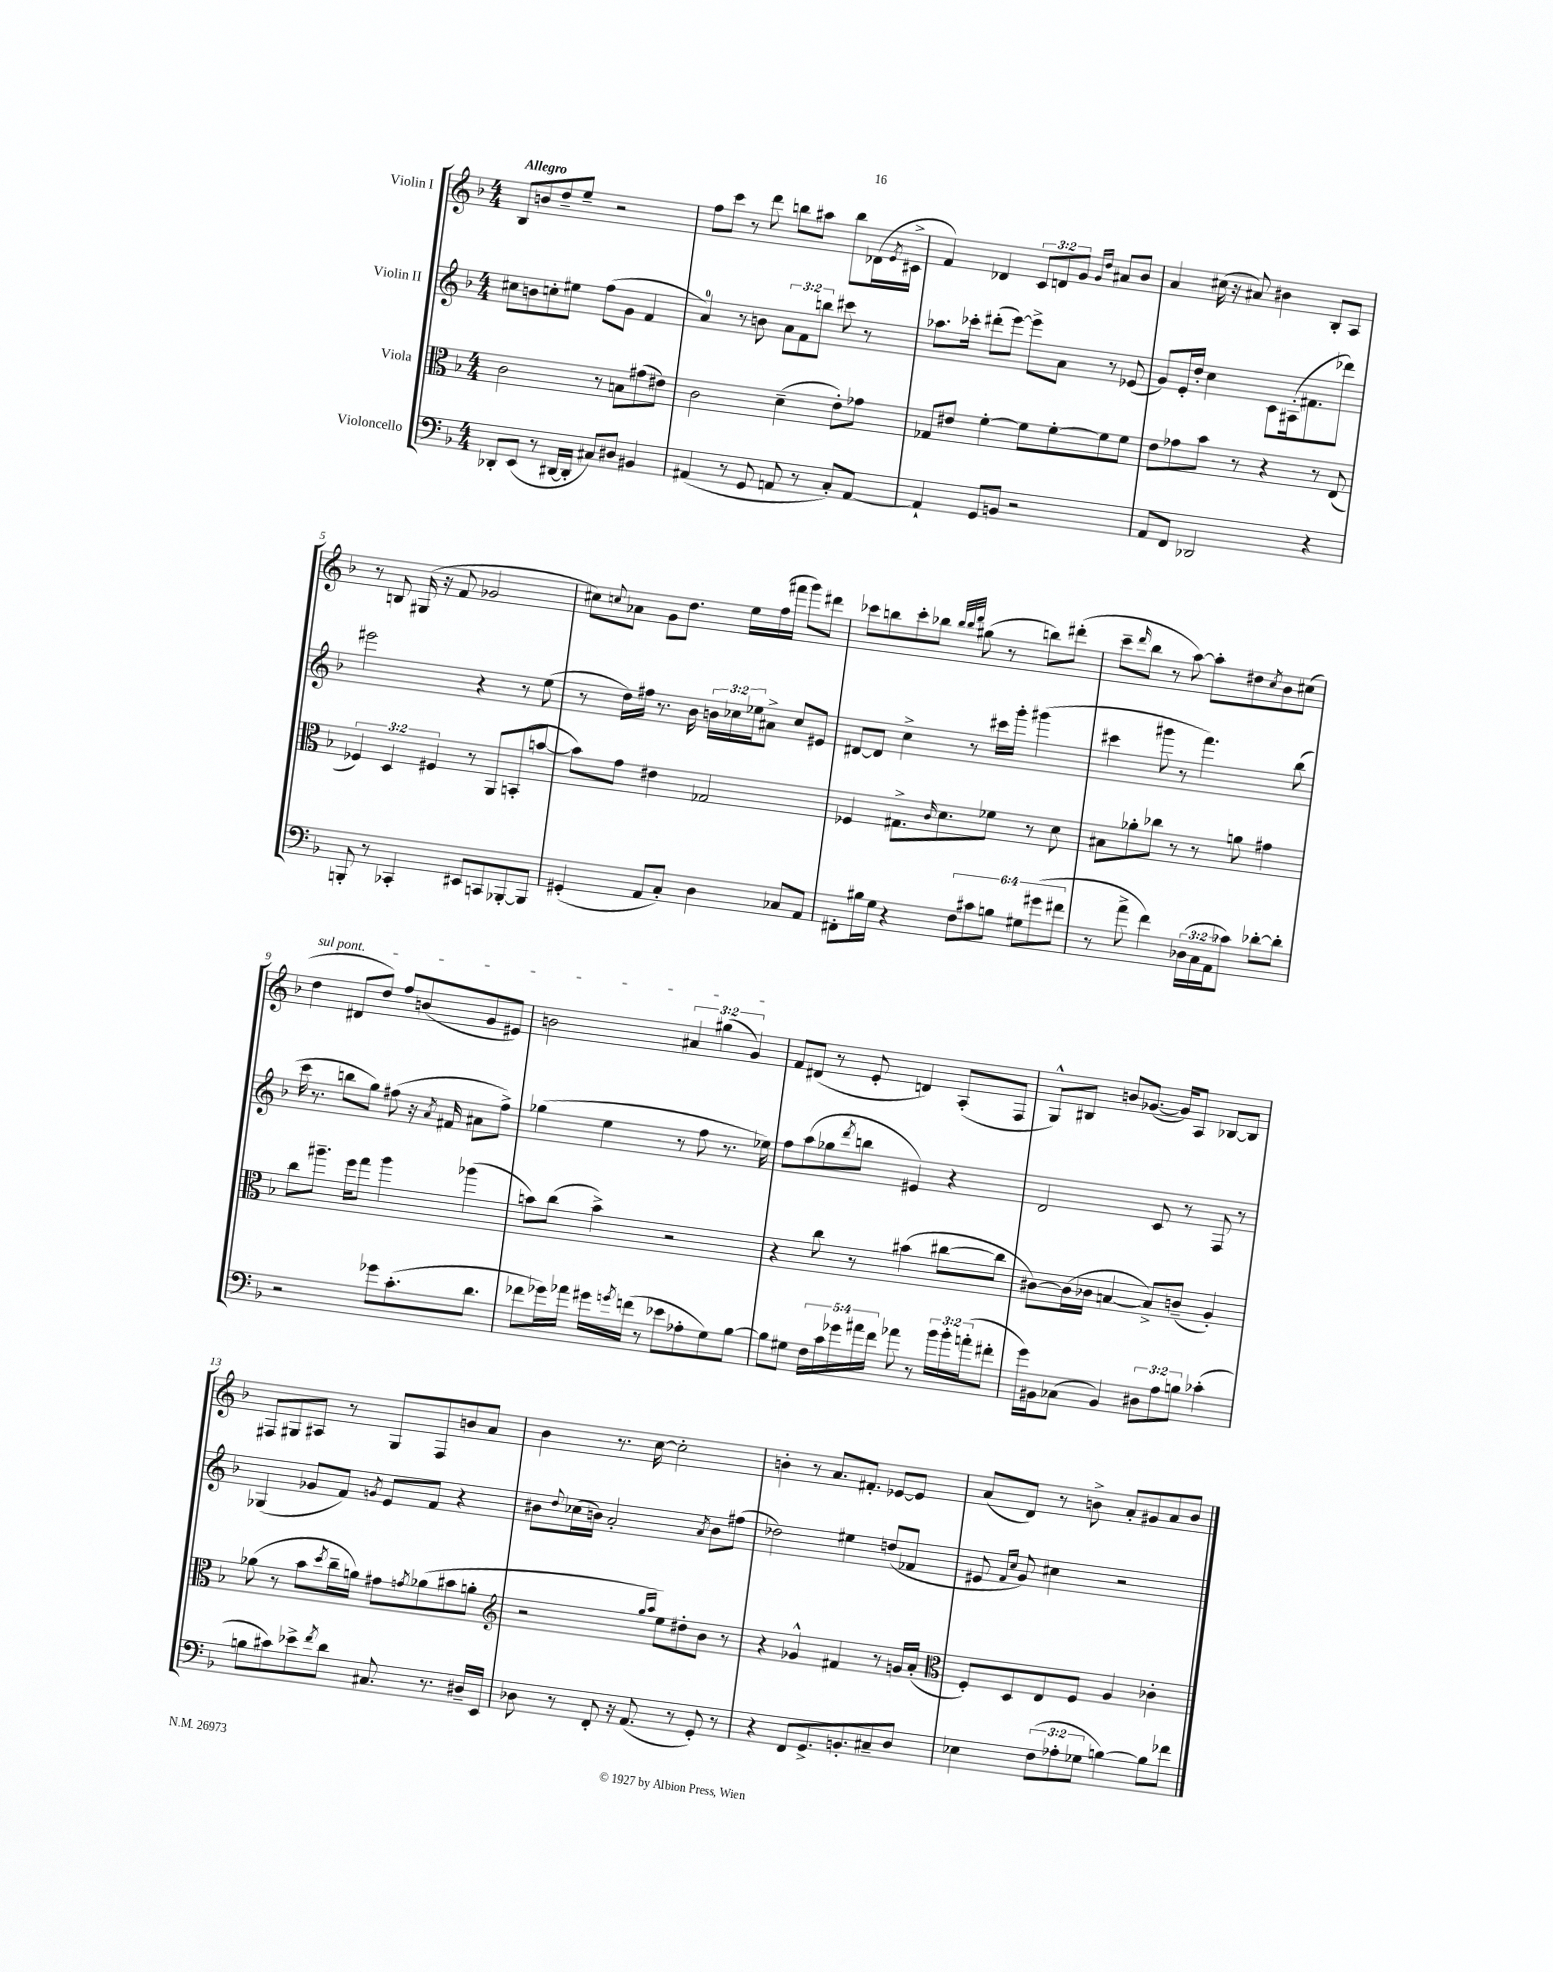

**kern	**kern	**kern	**kern
*staff4	*staff3	*staff2	*staff1
*clefF4	*clefC3	*clefG2	*clefG2
*k[b-]	*k[b-]	*k[b-]	*k[b-]
*M4/4	*M4/4	*M4/4	*M4/4
8DD-'	2c	8cc#	8B-
(8EE	.	8b	8b
8r	.	8cc'	8dd~
[16DD#	.	8ee#	8ee~
16DD#']	.	.	.
8C#)	8r	(8ff	2r
8D#	8B	8g	.
4BB#	(8g#	4f	.
.	8e#)	.	.
=	=	=	=
(4AA#	2c	4a)	8ff
.	.	.	8ccc
8r	.	8r	8r
8GG	.	8b	8ddd
8AA	(4d~	12a	8bb
.	.	12f	.
8r	.	.	8aa#
.	.	12bb	.
8C')	8e')	8ccc#	8bb
[8AA	8g-	8r	(16d-
.	.	.	8qe
.	.	.	16c#^
=	=	=	=
4AA`]	8G-	8.aa-	4f)
.	8e#	.	.
.	.	16ccc-'	.
8GG	[4f'	(8ddd#'	4d-
8BB	.	[8eee)	.
2r	8f]	8eee^]	12c
.	.	.	12d
.	[8f'	8a	.
.	.	.	12g
.	.	.	16qqg
.	.	.	16qqdd
.	8f]	8r	8a#
.	8f	(8e-	8b-
=	=	=	=
8AA	8e	8g)	4a
8FF	8g-	16e'	.
.	.	16dd'	.
2DD-	8b-	4cc	(16cc#
.	.	.	16r
.	8r	.	8a#)
.	4r	8c	4b#
.	.	(16A#'	.
.	.	8.f#	.
4r	8r	.	8B-'
.	(8E	8ddd-)	8A
=	=	=	=
8BBB'	6F-)	2eee#	8r
8r	.	.	8B
.	6D	.	.
4CC-'	.	.	(16G#
.	.	.	16r
.	6F#	.	.
.	.	.	8f
8EE#	8r	4r	2g-
8CC	8AA	.	.
[8BBB-'	(8BB'	8r	.
8BBB-]	[8b	(8ee	.
=	=	=	=
(4GG#'	8b])	8r	8cc#)
.	.	.	8qqcc
.	8g	16dd)	8a-
.	.	16ff#	.
8AA	4e#	8.r	8g
8C')	.	.	8.dd
.	.	16b-	.
4D	2G-	24b	.
.	.	24cc-	.
.	.	.	16ee
.	.	24ee-	.
.	.	8a#^	(16ff
.	.	.	16fff#
8C-	.	8cc-	8ggg)
8AA	.	8e#	8ddd#
=	=	=	=
8FF#'	4F-	[8d#	8ccc-
16B#	.	8d#]	8bb
16G	.	.	.
4r	8.G#^	4cc^	8ccc-'
.	.	.	8bb-
.	16qqc	.	.
.	8.d	.	.
.	.	.	32qqbb-
.	.	.	32qqbb-
.	.	.	32qqddd
12F	.	8r	(8gg#
12c#	.	.	.
.	8f-	16ccc#	8r
12B	.	.	.
.	.	16ggg'	.
12G#	8r	(4ggg#	8bb)
(12g#	.	.	.
.	8d	.	(8ddd#'
12f#	.	.	.
=	=	=	=
8r	8B#	4ccc#	8ccc~
.	.	.	16qqddd
8a^	8a-'	.	8bb-
4f)	8cc-	8ggg#	8r
.	8r	8r	[8aa)
(24D-	8r	4.fff)	8aa']
24C	.	.	.
24AA	.	.	.
8c-)	8a	.	8dd#
.	.	.	8qcc
[8d-'	4g#	.	8b-
8d-']	.	(8bb-	(8cc#
=	=	=	=
2r	8cc	16ccc	4dd
.	.	8.r	.
.	8.aa#~	.	.
.	.	8bb	8d#
.	16ff	.	.
.	8gg	8gg)	8dd)
8g-	4aa#	(8ff#	8ff
(8.c'	.	16r	(8b
.	.	8qa	.
.	.	16f#	.
.	(4aa-	8a#	8g
8.d	.	.	.
.	.	8ff#^)	8e#)
=	=	=	=
8f-	8b)	(4gg-	2b
16g-)	(8cc	.	.
16a-	.	.	.
16g#	4b^)	4ee	.
8qg	.	.	.
(16f	.	.	.
8r	.	.	.
8e-	2r	8r	6a#
8A-'	.	8ff	.
.	.	.	(6gg#
8G)	.	8.r	.
.	.	.	6g)
[8B-	.	.	.
.	.	16ee-)	.
=	=	=	=
8B-]	4r	8ff	8f
8G#	.	(8aa	(8d#
20F	8cc	8gg-	8r
20c	.	.	.
20g-	.	.	.
.	.	8qddd	.
.	8r	8bb	8e'
20a#	.	.	.
20f	.	.	.
8a-	(4b#	4e#)	4d)
8r	.	.	.
24b-	[8cc#	4r	(8A'
24b-'	.	.	.
(24a'	.	.	.
8f#'	8cc#]	.	8F
=	=	=	=
16g)	[8c#)	2d	8G^^)
16BB#	.	.	.
(8C-	(16c#]	.	8B#
.	16c-	.	.
4BB#)	[4B	.	8b
.	.	.	([8.g-
12D#	8B^])	8c	.
.	.	.	16g-])
12A	.	.	.
.	(8c~	8r	8A
12B	.	.	.
(4c-'	4A')	8F	[8B-
.	.	8r	8B-]
=	=	=	=
8B	(8a-	(4G-	8F#
8c#)	8r	.	8G#
8e-^	8b-	8g-	8A#
8qf	8qdd	.	.
8d	16cc~	8f)	8r
.	16a)	.	.
.	.	8qg	.
8.C#	8g#	8e	8G#
.	8qg	.	.
.	(8a-	8f	8F#
8.r	.	.	.
.	8b#	4r	8b
16D#~	8a'	.	8a
16EE	.	.	.
=	=	=	=
*	*clefG2	*	*
8D-	2r	8b#	4b-
.	.	8qqdd	.
8r	.	(16cc-	.
.	.	16b)	.
8FF'	.	2a'	8.r
16r	.	.	.
(8.AA	.	.	[16cc
.	16qqgg	.	.
.	16qqaa	.	.
.	8ee)	.	2cc']
8r	8dd#'	.	.
.	.	8qa	.
8GG')	8b-	8b	.
8r	8r	(8ff#	.
=	=	=	=
4r	4r	2dd-)	4b'
8FF	4g-^^	.	8r
8.GG^	.	.	8.a
.	4f#	4ee#	.
8.BB'	.	.	8.f#'
8C#~	8r	(8dd	[8e-
8D	16g	8f-	8e-]
.	(16a'	.	.
=	=	=	=
*	*clefC3	*	*
4E-	8F')	8e#	(8a
.	.	16qqf	.
.	.	16qqcc	.
.	8D	8g)	8d)
(12F	8E	4cc#	8r
12A-'	.	.	.
.	8F	.	8b^
12G-	.	.	.
[4B)	4A	2r	8a'
.	.	.	8g#
8B]	4c-'	.	8a
8f-	.	.	8b
==	==	==	==
*-	*-	*-	*-
